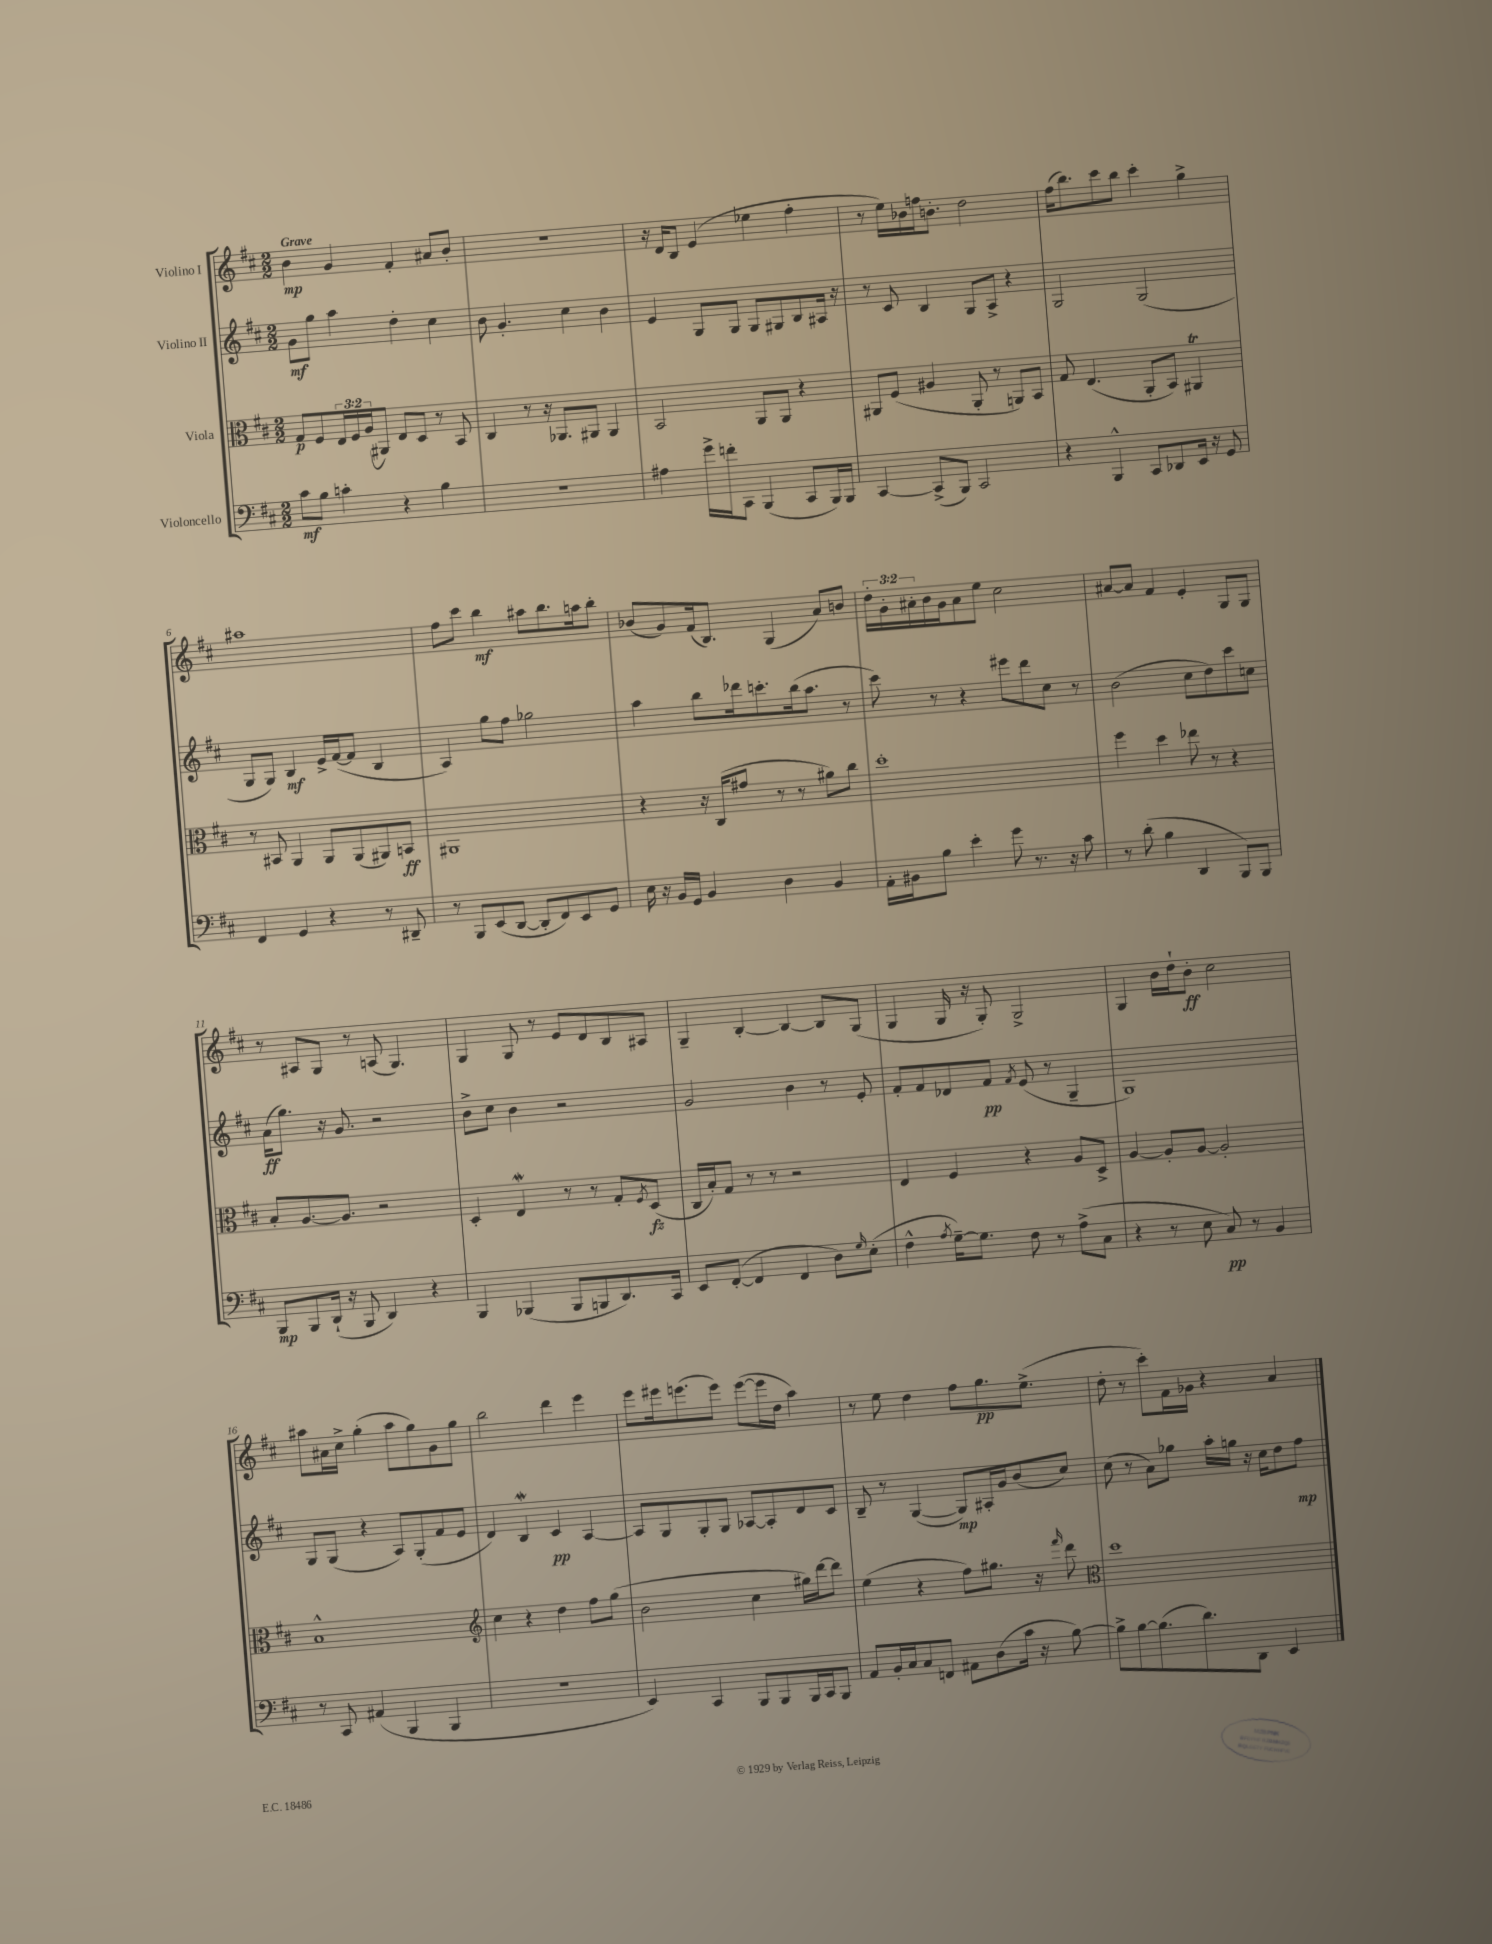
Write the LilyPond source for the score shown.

<<
\new StaffGroup <<
\new Staff = "s0" \with { instrumentName = "Violino I" } {
    \clef treble \key d \major \numericTimeSignature \time 2/2 \override Staff.TupletNumber.text = #tuplet-number::calc-fraction-text \tempo "Grave"
    b'4\mp g'4 fis'4-. ais'8 b'8-. |
    R1 |
    r16 d'16 b8 e'4( ees''4 fis''4-. |
    r8 e''16) bes'16 f''16 b'8.-. d''2 |
    fis''16( b''8.) cis'''8 b''8 cis'''4-. g''4-> |
    ais''1 |
    fis''8 cis'''8 b''4\mf ais''8 b''8. a''16 b''8-. |
    bes'8( g'8) fis'16( b8.) g4( a'8) b'8 |
    \tuplet 3/2 { d''16-. g'16-. ais'16-. } b'16 g'16 ais'8 e''8 cis''2 |
    ais'8~ ais'8 fis'4 e'4-. g8 g8 |
    r8 ais8 g8 r8 a8( g4.) |
    g4 g8 r8 e'8 d'8 b8 ais8 |
    g4-- b4~-. b4~ b8 g8( |
    g4 g16 r16 g8-.) g2-> |
    g4 b'16 d''16-! b'8-.\ff cis''2 |
    ais''8 ais'16 cis''16-> g''4-.( ais''8 g''8) g'8 g''8 |
    b''2 d'''4 e'''4 |
    e'''8 eis'''16 e'''8.( e'''8) e'''8~( e'''16 d''16 a''4) |
    r8 e''8 d''4 fis''8 g''8.\pp e''8.->( |
    d''8-. r8 cis'''8-.) fis'16 ges'16 r4 a'4 \bar "|." |
}
\new Staff = "s1" \with { instrumentName = "Violino II" } {
    \clef treble \key d \major \numericTimeSignature \time 2/2
    g'8\mf g''8 a''4 d''4-. cis''4 |
    b'8 g'4.-. cis''4 b'4 |
    e'4 g8 g8 g8 gis8 b8 ais16 r16 |
    r8 cis'8 b4 g8 a8-> r4 |
    g2 g2( |
    g8 g8) b4\mf e'16-> fis'16~( fis'8 b4 |
    a4) g''8 fis''8 ges''2 |
    a''4 b''8 des'''16 c'''8.-. b''16( a''8. r8 |
    cis'''8) r8 r4 eis'''8 d'''8 cis''8 r8 |
    b'2( cis''8 d''8) cis'''8 c''8 |
    a'16\ff( g''8.) r16 g'8. r2 |
    b'8-> cis''8 b'4 r2 |
    g'2 b'4 r8 e'8-. |
    fis'8-. fis'8 des'8 fis'8\pp \acciaccatura { fis'8 } e'8( r8 g4-- |
    g1) |
    g8 g8( r4 a8) g8-.( fis'8 e'8 |
    d'4) b4\mordent cis'4\pp a4~ |
    a8 g8 g8-. g8 aes8~ aes8-. d'8 cis'8 |
    b8-- r8 g4~( g8\mp) ais16-. g'16 b'8( cis''8) |
    cis''8( r8 a'8) ges''8 a''16-. g''16 r16 cis''16 d''8 fis''8\mp \bar "|." |
}
\new Staff = "s2" \with { instrumentName = "Viola" } {
    \clef alto \key d \major \numericTimeSignature \time 2/2 \override Staff.TupletNumber.text = #tuplet-number::calc-fraction-text
    g8\p fis8 \tuplet 3/2 { e16 fis16 a16( } ais,8) e8 d8 r8 b,8 |
    cis4 r8 r16 aes,8. ais,8 ais,4 |
    b,2 a,8 a,8 r4 |
    ais,8 fis8( ais4 ais,8-. r8 a,8) b,8 |
    g8 e4.( a,8-. b,8) ais,4\trill |
    r8 bis,8 a,4 a,8 a,8( ais,8) b,8\ff |
    ais,1 |
    r4 r16 cis16( gis'8 r8 r8 ais'8) cis''8 |
    d''1-. |
    fis''4 d''4 ees''8 r8 r4 |
    b8-. a8.~ a8. r2 |
    d4-. e4\mordent r8 r8 g8-. \acciaccatura { fis8 } d8\fz( |
    cis16 b16-.) g8 r8 r8 r2 |
    e4 fis4 r4 a8 d8-> |
    a4~ a8-. a8~ a2-. |
    b1-^ |
    \clef treble cis''4 r4 d''4 fis''8 g''8( |
    b'2 cis''4 gis''16) d'''16~ d'''8 |
    e''4( r4 fis''8) gis''8. r16 \grace { fis'''16 } d'''8 |
    \clef alto d''1 \bar "|." |
}
\new Staff = "s3" \with { instrumentName = "Violoncello" } {
    \clef bass \key d \major \numericTimeSignature \time 2/2
    cis'8\mf b8 c'4-. r4 b4 |
    R1 |
    ais4 g'16-> f'16-. cis,8 b,,4( cis,8 b,,16) b,,16 |
    cis,4~ cis,8->( b,,8) cis,2 |
    r4 b,,4-^ cis,8 des,8 e,16 r16 g,8 |
    fis,4 g,4 r4 r8 dis,8-- |
    r8 b,,8 e,8( d,8~ d,8-. fis,8) e,8 g,8 |
    e16 r16 b,16 g,16 b,4 d4 b,4 |
    a,16-. bis,16 b8 e'4-. g'8 r8. r16 cis'8 |
    r8 d'8-.( b4 d,4 b,,8) b,,8 |
    b,,8\mp b,,8 d,16-!( r16 b,,8 d,4) r4 |
    b,,4 bes,,4( bes,,8 b,,8 d,8.) cis,16 |
    e,8 fis,8~-.( fis,4 fis,4 d8) \grace { g16 } e8-.( |
    fis4-^ \acciaccatura { a8 } g16~--) g8. fis8 r8 a8->( cis8 |
    r4 r8 e8 cis8\pp) r8 b,4 |
    r8 cis,8 ais,4( b,,4 b,,4 |
    R1 |
    e,4) cis,4 b,,8 b,,8 b,,16 cis,16 b,,8 |
    a,8 b,16-. cis16 cis8 f,8 ais,8 d8( cis'16 r16 b8~) |
    b8-> b8~ b8.( d'8.) d,8 e,4 \bar "|." |
}
>>
>>
